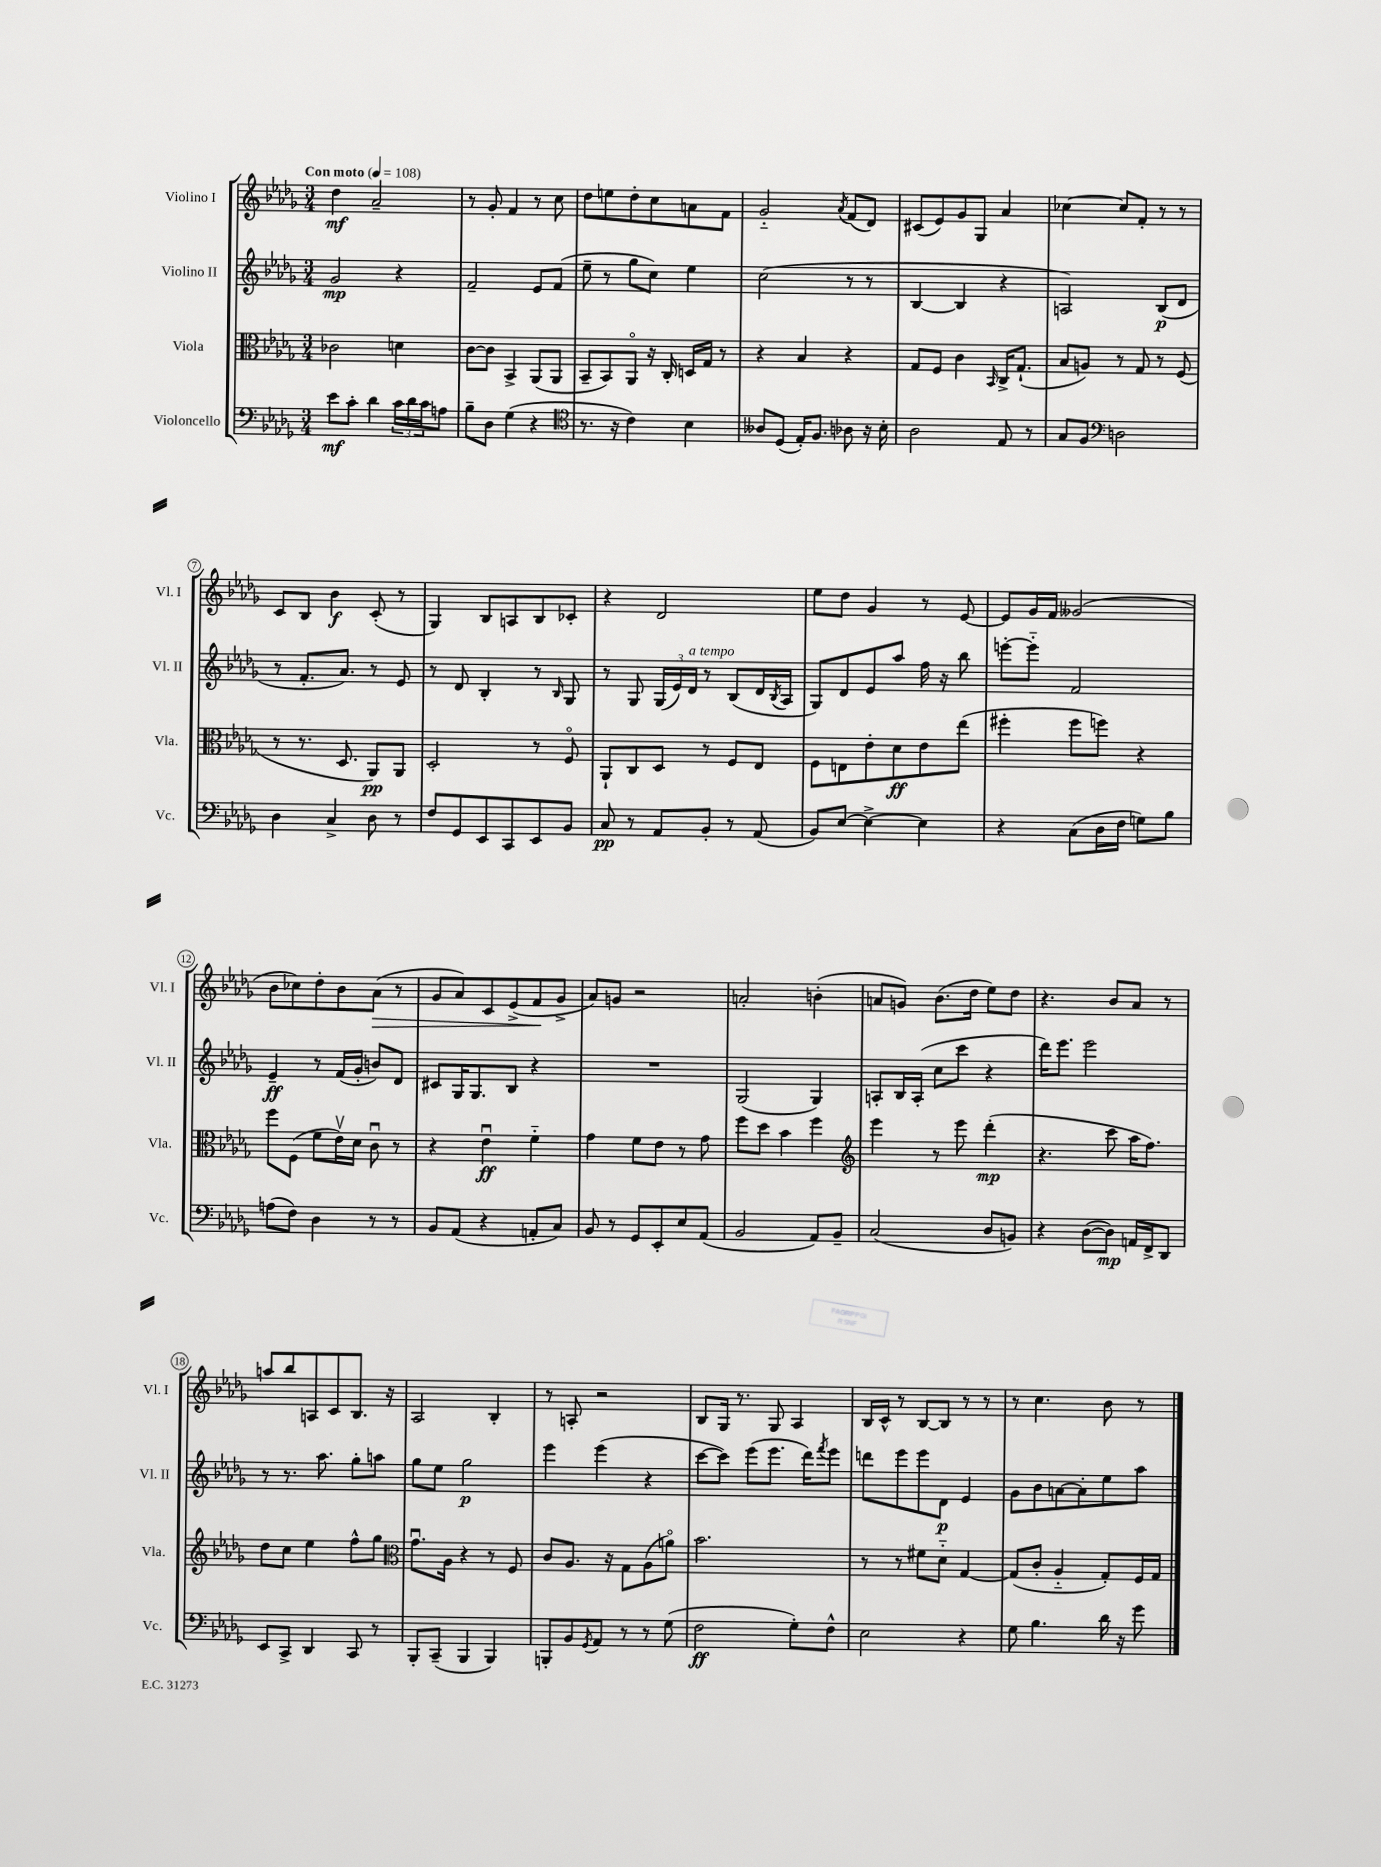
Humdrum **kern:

**kern	**kern	**kern	**kern
*staff4	*staff3	*staff2	*staff1
*clefF4	*clefC3	*clefG2	*clefG2
*k[b-e-a-d-g-]	*k[b-e-a-d-g-]	*k[b-e-a-d-g-]	*k[b-e-a-d-g-]
*M3/4	*M3/4	*M3/4	*M3/4
*MM108	*MM108	*MM108	*MM108
8e-	2c-	2g-	4dd-
8c'	.	.	.
4d-	.	.	2a-~
24c	4d	4r	.
24d-	.	.	.
24c	.	.	.
8A	.	.	.
=	=	=	=
8B-~	[8c	2f~	8r
8D-	8c]	.	8g-'
(4G-	4BB-^	.	4f
4r	(8AA-	8e-	8r
.	8AA-	(8f	8cc
=	=	=	=
*clefC4	*	*	*
8.r	8BB-~	8ee-~	8dd-
.	8BB-)	8r	8ee
16r	.	.	.
4c)	8AA-o	8gg-	8dd-'
.	16r	8cc)	8cc
.	16C'	.	.
4B-	16D	4ee-	8a
.	16G-	.	.
.	8r	.	8f
=	=	=	=
8A--	4r	(2cc	2g-'~
(8D-	.	.	.
16E-')	4B-	.	.
8.F	.	.	.
.	.	.	8qa-
8A-	4r	8r	(8f
16r	.	8r	8d-)
16B-'	.	.	.
=	=	=	=
2A-	8G-	[4B-	(8c#
.	8F	.	8e-)
.	4c	4B-]	8g-
.	.	.	8G-
.	16qqBB-	.	.
8E-	16C^	4r	4a-
.	(8.G-`	.	.
8r	.	.	.
=	=	=	=
8G-	8B-	2A)	[4cc-
8F	8A)	.	.
*clefF4	*	*	*
2D	8r	.	8cc-]
.	8G-	.	8f'
.	8r	(8B-	8r
.	(8F	8d-	8r
=	=	=	=
4D-	8r	8r	8c
.	8.r	8.f'	8B-
4C^	.	.	4b-
.	8.D-	8.a-)	.
8D-	8AA-)	8r	(8c'
8r	8AA-	8e-	8r
=	=	=	=
8F	2D-'	8r	4G-)
8GG-	.	8d-	.
8EE-	.	4B-'	8B-
8CC	.	.	8A
8EE-	8r	8r	8B-
.	.	16qqB-	.
8BB-	8Fo	8G-	8c-'
=	=	=	=
8C	8AA-`	8r	4r
8r	8C	8G-	.
8AA-	8D-	(24G-	2d-
.	.	24e-)	.
.	.	24d-	.
8BB-'	8r	8r	.
8r	8F	(8B-	.
(8AA-	8E-	16d-	.
.	.	8qB-	.
.	.	16A-	.
=	=	=	=
8BB-)	8F	8G-)	8ee-
[8E-	8E	8d-	8dd-
4E-^_	8e-'	8e-	4g-
.	8d-	8aa-	.
4E-]	8e-	16ff	8r
.	.	16r	.
.	(8ee-	8bb-	[8e-
=	=	=	=
4r	4ff#'	[8eee'	8e-]
.	.	8eee'~]	16g-
.	.	.	16f
(8C	8ff#	2f	(2g--
16D-	8ff)	.	.
16F	.	.	.
8G)	4r	.	.
8B-	.	.	.
=	=	=	=
(8A	8ff	4e-~	8b-
8F)	(8F	.	8cc-)
4D-	8f	8r	8dd-'
.	16e-v)	(16f	8b-
.	16d-	16g-'	.
8r	8cu	8b)	(8a-
8r	8r	8d-	8r
=	=	=	=
8BB-	4r	8c#	8g-
(8AA-	.	16G-	8a-)
.	.	8.G-	.
4r	4e-u	.	8c
.	.	8B-	(8e-^
8AA'	4f'~	4r	8f
8C)	.	.	8g-^
=	=	=	=
8BB-	4g-	2.r	8a-)
8r	.	.	8g
8GG-	8f	.	2r
8EE-'	8e-	.	.
8E-	8r	.	.
(8AA-	8g-	.	.
=	=	=	=
2BB-	8ff	(2G-	2a'
.	8dd-	.	.
.	4b-	.	.
8AA-)	4ff	4G-)	(4b'
8BB-~	.	.	.
=	=	=	=
*	*clefG2	*	*
(2C	4eee-	8A'	8a
.	.	16B-	8g)
.	.	(16A'	.
.	8r	8cc	(8.b-
.	8eee-	8ccc	.
.	.	.	16dd-
8D-	(4ddd-'	4r	8ee-)
8BB)	.	.	8dd-
=	=	=	=
4r	4.r	16ddd-)	4.r
.	.	8.eee-	.
([8D-	.	2eee-	.
8D-])	8ccc	.	8b-
16AA	16aa-	.	8a-
16FF^	8.ff)	.	.
8DD-	.	.	8r
=	=	=	=
8EE-	8dd-	8r	8aa
8CC^	8cc	8.r	8bb-
4DD-	4ee-	.	8A
.	.	8.aa-	.
.	.	.	8c
8CC	8ff^^	8gg-'	8.B-
8r	8gg-	8aa	.
.	.	.	16r
=	=	=	=
*	*clefC3	*	*
8BBB-'	8.g-u	8gg-	2A-
(8CC~	.	8ee-	.
.	16A-	.	.
4BBB-	4r	2gg-	.
4BBB-)	8r	.	4B-'
.	8F	.	.
=	=	=	=
8BBB'	8c	4eee-	8r
8BB-	8.A-	.	8A'
8qGG-	.	.	.
8AA-	.	(4eee-	2r
.	16r	.	.
8r	8G-	.	.
8r	(8A-	4r	.
(8G-	8ao)	.	.
=	=	=	=
2F	2.b-	[8ccc	8B-
.	.	8ccc])	16G-
.	.	.	8.r
.	.	(8eee-	.
.	.	8.eee-	8G-
8G-')	.	.	4A-
.	.	16ddd-)	.
.	.	8qfff	.
8F^^	.	8eee-	.
=	=	=	=
2E-	8r	8ddd	16B-
.	.	.	16c^^
.	8r	8eee-	8r
.	8f#	8eee-	[8B-
.	8d-'~	8d-	8B-]
4r	[4G-	4e-	8r
.	.	.	8r
=	=	=	=
8G-	(8G-]	8g-	8r
4.B-	8c'	8b-	4.cc
.	4A-'~	[8a	.
.	.	8a']	.
16d-	8G-')	8ee-	8b-
16r	.	.	.
8g-	16F	8aa-	8r
.	16G-	.	.
==	==	==	==
*-	*-	*-	*-
